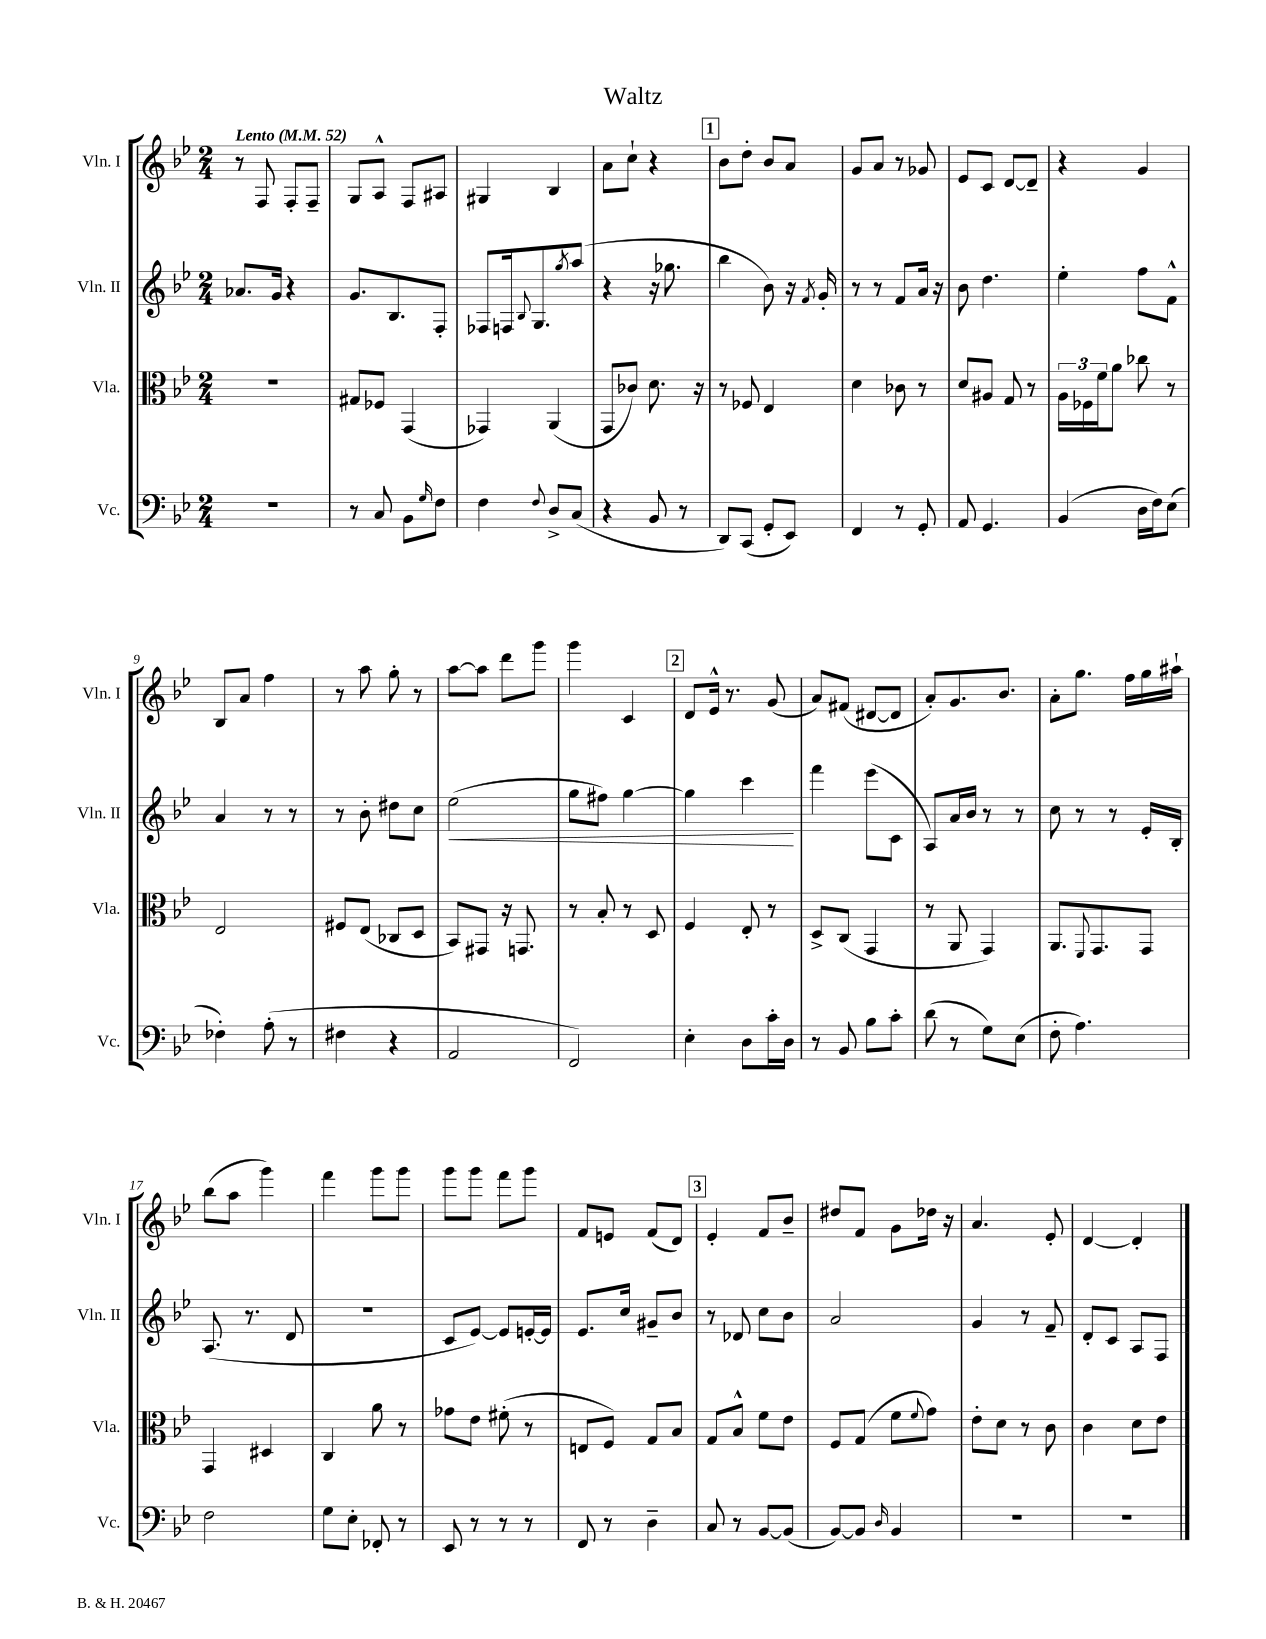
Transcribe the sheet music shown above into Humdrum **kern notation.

**kern	**kern	**kern	**kern
*staff4	*staff3	*staff2	*staff1
*clefF4	*clefC3	*clefG2	*clefG2
*k[b-e-]	*k[b-e-]	*k[b-e-]	*k[b-e-]
*M2/4	*M2/4	*M2/4	*M2/4
*MM52	*MM52	*MM52	*MM52
2r	2r	8.a-/L	8r
.	.	.	8F/
.	.	16g/Jk	.
.	.	4r	8F'/L
.	.	.	8F~/J
=	=	=	=
8r	8G#/L	8.g/L	8G/L
8C/	8F-/J	.	8A^^/J
.	.	8.B-/	.
8BB-\L	(4GG/	.	8F/L
16qqG/	.	.	.
8F\J	.	8F'/J	8A#/J
=	=	=	=
4F\	4GG-/)	8F-/L	4G#/
.	.	16F/k	.
.	.	8qqB-/	.
.	.	8.G/	.
8qqF/	.	.	.
8D^/L	(4AA/	.	4B-/
.	.	8qgg/	.
(8C/J	.	(8aa/J	.
=	=	=	=
4r	8GG/L	4r	8a\L
.	8c-/J)	.	8cc`\J
8BB-/	8.d\	16r	4r
.	.	8.gg-\	.
8r	.	.	.
.	16r	.	.
=	=	=	=
8DD/L)	8r	4bb-\	8b-\L
(8CC/J	8F-/	.	8dd'\J
8GG'/L	4E-/	8b-\)	8b-/L
8EE-/J)	.	16r	8a/J
.	.	8qf/	.
.	.	16g'/	.
=	=	=	=
4FF/	4d\	8r	8g/L
.	.	8r	8a/J
8r	8c-\	8f/L	8r
8GG'/	8r	16a/Jk	8g-/
.	.	16r	.
=	=	=	=
8AA/	8d/L	8b-\	8e-/L
4.GG/	8A#/J	4.dd\	8c/J
.	8G/	.	[8d/L
.	8r	.	8d~/]J
=	=	=	=
(4BB-/	24A\LL	4ee-'\	4r
.	24F-\	.	.
.	24f\J	.	.
.	8a\J	.	.
16D\LL	8cc-\	8ff\L	4g/
16F\J)	.	.	.
(8E-\J	8r	8f^^\J	.
=	=	=	=
4F-'\)	2E-/	4a/	8B-/L
.	.	.	8a/J
(8A'\	.	8r	4ff\
8r	.	8r	.
=	=	=	=
4F#\	8F#/L	8r	8r
.	(8E-/J	8b-'\	8aa\
4r	8C-/L	8dd#\L	8gg'\
.	8D/J	8cc\J	8r
=	=	=	=
2AA/	8BB-/L)	(2ee-\	[8aa\L
.	8GG#/J	.	8aa\]J
.	16r	.	8ddd\L
.	8.GG/	.	.
.	.	.	8ggg\J
=	=	=	=
2FF/)	8r	8gg\L	4ggg\
.	8B-'/	8ff#\J)	.
.	8r	[4gg\	4c/
.	8D/	.	.
=	=	=	=
4E-'\	4F/	4gg\]	8d/L
.	.	.	16e-^^/Jk
.	.	.	8.r
8D\L	8E-'/	4ccc\	.
16c'\L	8r	.	(8g/
16D\JJ	.	.	.
=	=	=	=
8r	8D^/L	4fff\	8a/L)
8BB-/	(8C/J	.	(8f#/J
8B-\L	4GG/	(8eee-\L	[8d#/L
8c'\J	.	8c\J	8d#/]J
=	=	=	=
(8d\	8r	8A/L)	8a'/L)
8r	8AA/	16a/L	8.g/
.	.	16b-/JJ	.
8G\L)	4GG/)	8r	.
.	.	.	8.b-/J
(8E-\J	.	8r	.
=	=	=	=
8F'\	8.AA/L	8cc\	8a'\L
4.A\)	.	8r	8.gg\J
.	8qqFF/	.	.
.	8.GG/	.	.
.	.	8r	.
.	.	.	16ff\LL
.	8GG/J	16e-'/LL	16gg\
.	.	16B-'/JJ	16aa#`\JJ
=	=	=	=
2F\	4GG/	(8.A/	(8bb-\L
.	.	.	8aa\J
.	.	8.r	.
.	4D#/	.	4ggg\)
.	.	8d/	.
=	=	=	=
8G\L	4C/	2r	4fff\
8E-'\J	.	.	.
8FF-'/	8a\	.	8ggg\L
8r	8r	.	8ggg\J
=	=	=	=
8EE-/	8g-\L	8c/L	8ggg\L
8r	8e-\J	[8e-/J)	8ggg\J
8r	(8f#'\	8e-/]L	8fff\L
8r	8r	[16e'/L	8ggg\J
.	.	16e/]JJ	.
=	=	=	=
8FF/	8E/L	8.e-/L	8f/L
8r	8F/J)	.	8e/J
.	.	16cc/Jk	.
4D~\	8G/L	8g#~/L	(8f/L
.	8B-/J	8b-/J	8d/J)
=	=	=	=
8C/	8G/L	8r	4e-'/
8r	8B-^^/J	8d-/	.
[8BB-/L	8f\L	8cc\L	8f/L
(8BB-/]J	8e-\J	8b-\J	8b-~/J
=	=	=	=
[8BB-/L)	8F/L	2a/	8dd#/L
8BB-/]J	(8G/J	.	8f/J
16qqD/	.	.	.
4BB-/	8f\L	.	8g\L
.	8qqf/	.	.
.	8g\J)	.	16dd-\Jk
.	.	.	16r
=	=	=	=
2r	8e-'\L	4g/	4.a/
.	8d\J	.	.
.	8r	8r	.
.	8c\	8f~/	8e-'/
=	=	=	=
2r	4c\	8d'/L	[4d/
.	.	8c/J	.
.	8d\L	8A/L	4d'/]
.	8e-\J	8F/J	.
==	==	==	==
*-	*-	*-	*-
